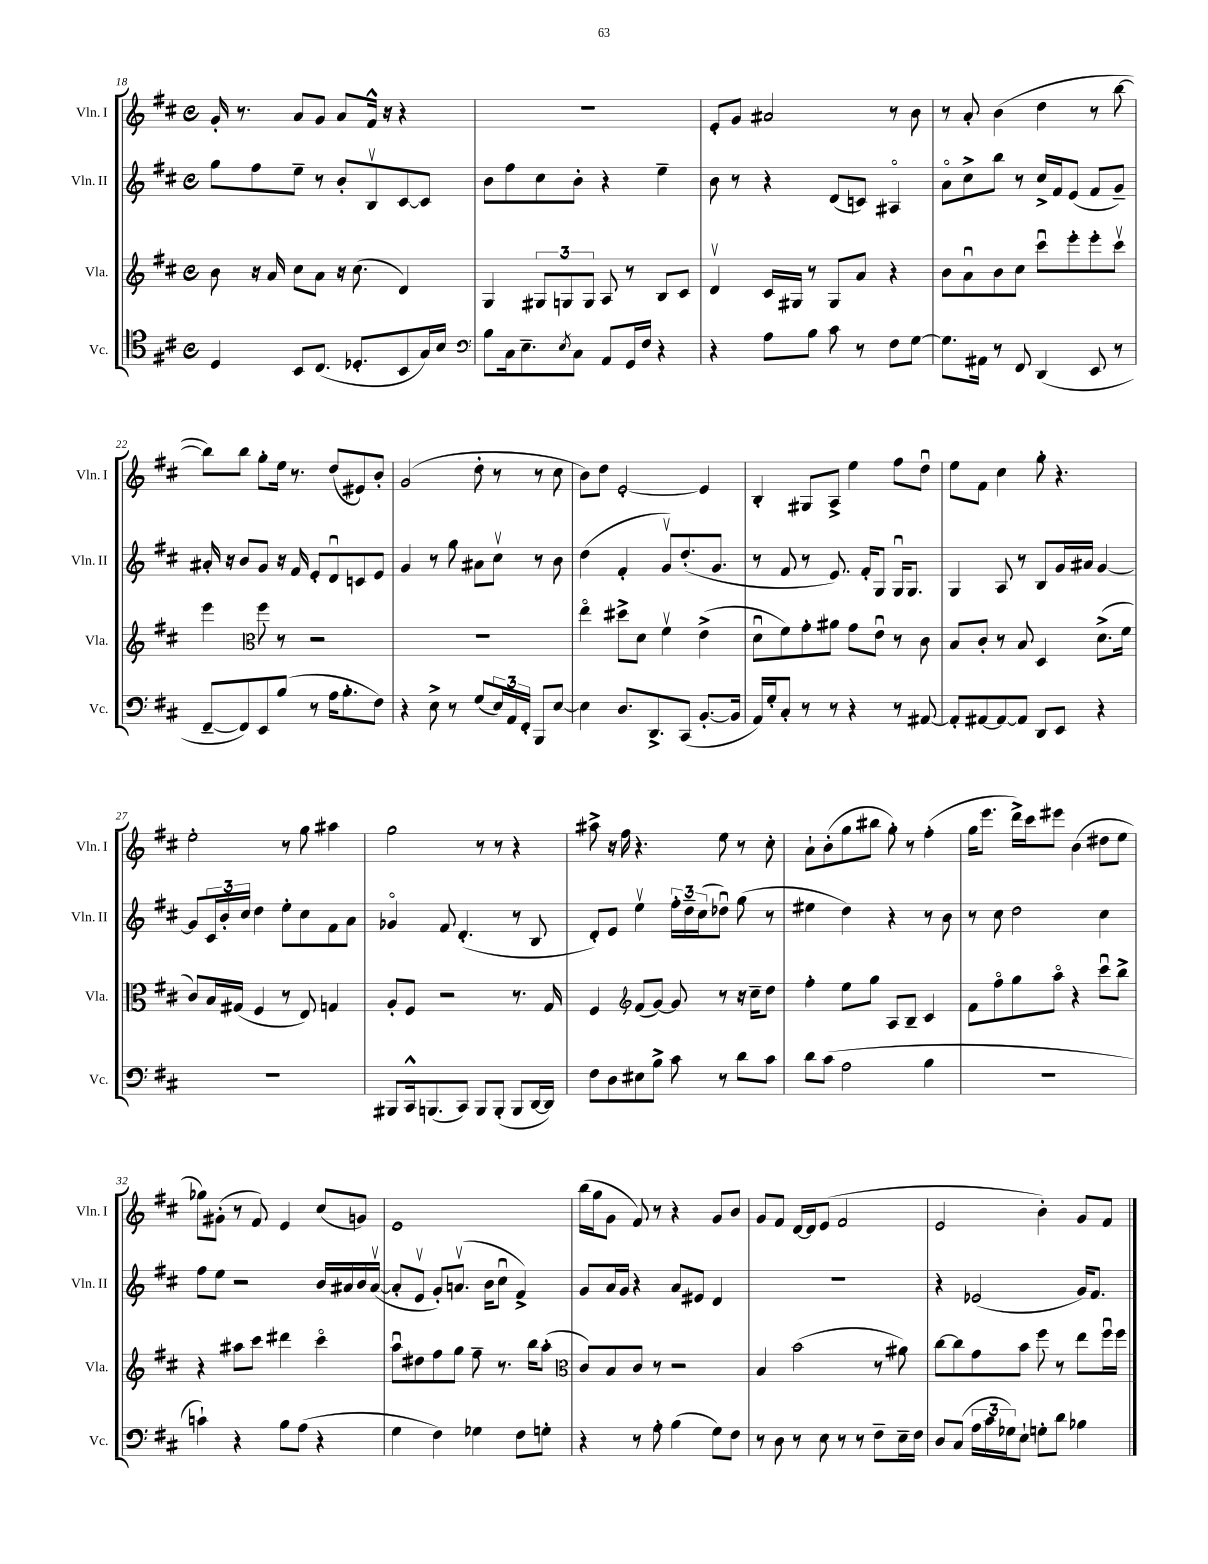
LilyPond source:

<<
\new StaffGroup <<
\new Staff = "s0" \with { instrumentName = "Vln. I" shortInstrumentName = "Vln. I" } {
    \clef treble \key d \major \defaultTimeSignature \time 4/4
    g'16-. r8. a'8 g'8 a'8 fis'16-^ r16 r4 |
    R1 |
    e'8-. g'8 ais'2 r8 b'8 |
    r8 a'8-. b'4( d''4 r8 b''8~ |
    b''8) b''8 g''8-. e''16 r8. d''8( eis'8) b'8-. |
    g'2( d''8-. r8 r8 cis''8 |
    b'8) d''8 e'2~-. e'4 |
    b4-. gis8 a8-> e''4 fis''8 d''8\downbow |
    e''8 fis'8 cis''4 g''8-. r4. |
    e''2-. r8 g''8 ais''4 |
    g''2 r8 r8 r4 |
    ais''8-> r16 fis''16 r4. e''8 r8 cis''8-. |
    a'8-! b'8-.( g''8 bis''8 g''8-.) r8 fis''4-.( |
    g''16 e'''8. d'''16->) cis'''16 eis'''8 b'4( dis''8 e''8 |
    ges''8) gis'8-.( r8 fis'8) e'4 cis''8( g'8) |
    e'1 |
    b''16( g''16 g'8 fis'8) r8 r4 g'8 b'8 |
    g'8 fis'8 d'16~ d'16 e'8( fis'2 |
    e'2 b'4-.) g'8 fis'8 \bar "|." |
}
\new Staff = "s1" \with { instrumentName = "Vln. II" shortInstrumentName = "Vln. II" } {
    \clef treble \key d \major \defaultTimeSignature \time 4/4
    g''8 fis''8 e''8-- r8 b'8-. b8\upbow cis'8~ cis'8 |
    b'8 fis''8 cis''8 b'8-. r4 e''4-- |
    b'8 r8 r4 d'8( c'8) ais4\flageolet |
    a'8\flageolet cis''8-> b''8 r8 cis''16-> fis'16 e'8( fis'8 g'8--) |
    ais'16-. r16 b'8 g'8 r16 fis'16 e'8-. d'8\downbow c'8 e'8 |
    g'4 r8 g''8 ais'8 cis''8\upbow r8 b'8 |
    d''4( fis'4-. g'8\upbow) d''8.-.( g'8. |
    r8 fis'8 r8 e'8.) fis'16-. g8 g16\downbow g8. |
    g4 a8 r8 b8 g'16 ais'16 g'4~ |
    g'8 \tuplet 3/2 { cis'16 b'16-. cis''16 } d''4 e''8-. cis''8 fis'8 a'8 |
    ges'4\flageolet fis'8 d'4.-.( r8 b8 |
    d'8-.) e'8 e''4\upbow \tuplet 3/2 { fis''16-. d''16-- cis''16( } des''8\downbow) g''8( r8 |
    eis''4 d''4) r4 r8 b'8 |
    r8 cis''8 d''2 cis''4 |
    fis''8 e''8 r2 b'16 ais'16 b'16 ais'16~\upbow( |
    ais'8-. e'8\upbow g'8-.) a'8.\upbow( b'16 cis''8\downbow fis'4->) |
    g'8 a'16 g'16 r4 a'8 eis'8 d'4 |
    R1 |
    r4 ees'2( g'16) fis'8. \bar "|." |
}
\new Staff = "s2" \with { instrumentName = "Vla." shortInstrumentName = "Vla." } {
    \clef treble \key d \major \defaultTimeSignature \time 4/4
    b'8 r16 a'16 cis''8 a'8 r16 cis''8.( d'4) |
    g4 \tuplet 3/2 { gis8 g8 g8 } a8 r8 b8 cis'8 |
    d'4\upbow cis'16 gis16 r8 gis8 a'8 r4 |
    b'8 a'8\downbow b'8 cis''8 cis'''8\downbow e'''8-. e'''8-. cis'''8\upbow |
    e'''4 \clef alto fis''8 r8 r2 |
    R1 |
    e''4\flageolet dis''8-> d'8 fis'4\upbow e'4->( |
    d'8\downbow fis'8) g'8-. ais'8 g'8 e'8\downbow r8 cis'8 |
    b8 cis'8-. r8 b8 d4 d'8.->( fis'16 |
    cis'8) b16 gis16( fis4 r8 e8) g4 |
    a8-. fis8 r2 r8. g16 |
    fis4 \clef treble fis'8( g'8~) g'8 r8 r16 cis''16-- d''8 |
    fis''4-. e''8 g''8 a8 b8-- cis'4 |
    fis'8 fis''8\flageolet g''8 a''8\flageolet r4 cis'''8\downbow b''8-> |
    r4 ais''8 cis'''8 dis'''4 cis'''4\flageolet |
    a''8\downbow dis''8 fis''8 g''8 fis''8-- r8. b''16 a''8-.( |
    \clef alto cis'8) b8 cis'8 r8 r2 |
    b4 b'2( r8 ais'8) |
    cis''8~ cis''8 g'8 b'8 fis''8 r8 e''8 fis''16\downbow fis''16 \bar "|." |
}
\new Staff = "s3" \with { instrumentName = "Vc." shortInstrumentName = "Vc." } {
    \clef tenor \key d \major \defaultTimeSignature \time 4/4
    d4 b,8 cis8.( des8.-. b,8 g16) b16 |
    \clef bass b8 cis16 e8.-- \acciaccatura { e8 } cis8 a,8 g,16 fis16 r4 |
    r4 a8 b8 cis'8 r8 fis8 g8~ |
    g8. ais,16 r8 fis,8 d,4( e,8 r8 |
    fis,8~-- fis,8) e,8 b8( r8 a16 b8.-. fis8) |
    r4 e8-> r8 g8( \tuplet 3/2 { e16) a,16 fis,16-. } b,,8 e8~ |
    e4 d8. d,8.-> cis,8( b,8.~-. b,16 |
    a,16) g16-. cis8-. r8 r8 r4 r8 ais,8~ |
    ais,8-. ais,8~ ais,8~ ais,8 d,8 e,8 r4 |
    R1 |
    bis,,8 cis,16-^ b,,8.( cis,8) b,,8 b,,8-.( b,,8 d,16~ d,16) |
    fis8 d8 eis8 b8-> cis'8 r8 d'8 cis'8 |
    d'8 cis'8( a2 b4 |
    R1 |
    c'4-!) r4 b8 a8( r4 |
    g4 fis4) ges4 fis8 g8-. |
    r4 r8 a8-. b4( g8) fis8 |
    r8 d8 r8 e8 r8 r8 fis8-- e16-- fis16 |
    d8 cis8( \tuplet 3/2 { a16 cis'16 ges16) } e8-! g8-. d'8 bes4 \bar "|." |
}
>>
>>
\layout { \context { \Score currentBarNumber = #18 } }
